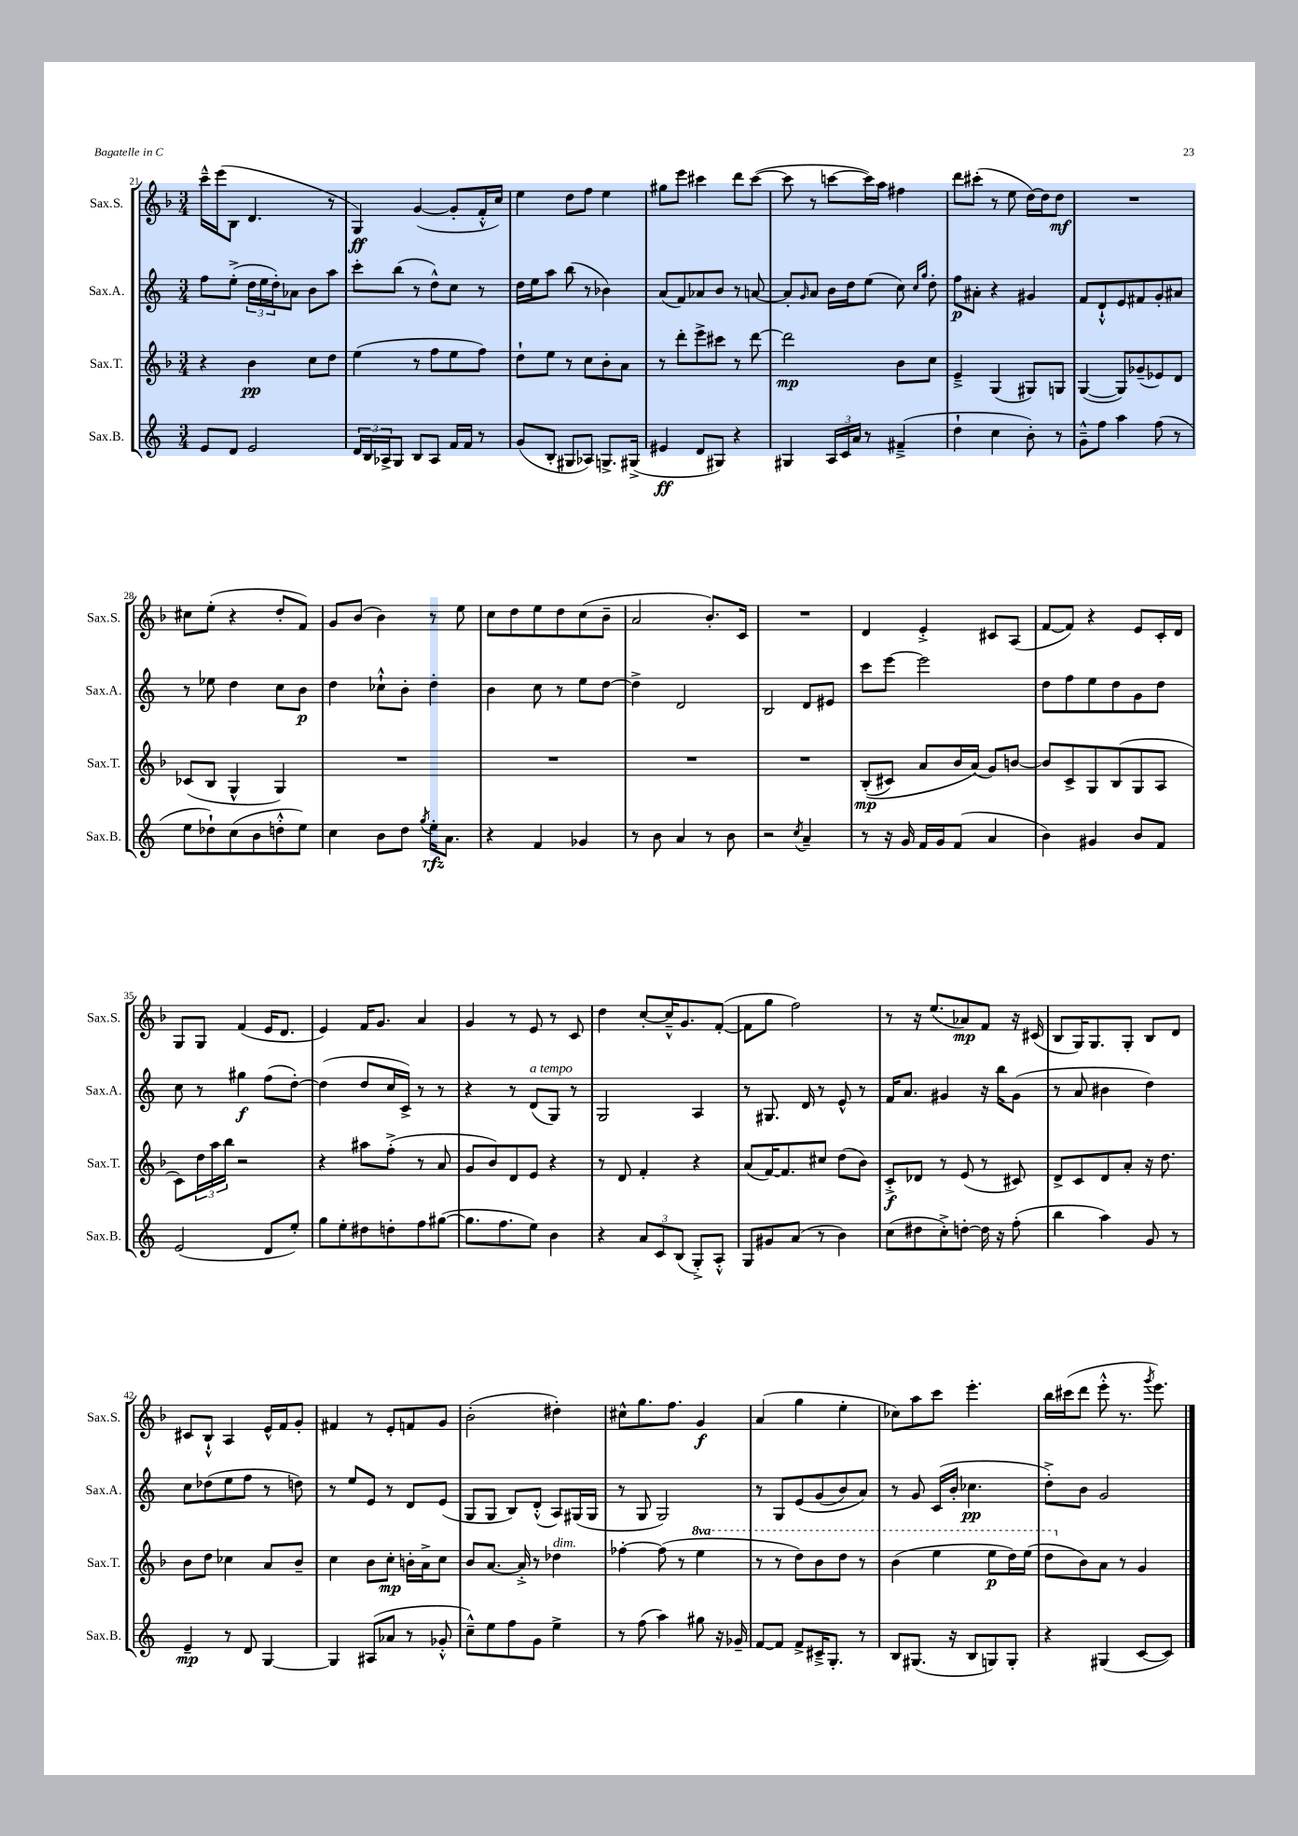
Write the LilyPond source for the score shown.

<<
\new StaffGroup <<
\new Staff = "s0" \with { instrumentName = "Sax.S." shortInstrumentName = "Sax.S." } {
    \clef treble \key f \major \numericTimeSignature \time 3/4
    c'''16---^ e'''16( bes8 d'4. r8 |
    g4\ff) g'4~( g'8-. f'16-.-^ c''16) |
    e''4 d''8 f''8 e''4 |
    gis''8 e'''8 cis'''4 d'''8 cis'''8~( |
    cis'''8 r8 c'''8~ c'''16) a''16 fis''4 |
    d'''8 cis'''8-.( r8 e''8 d''16~) d''16 d''8\mf |
    R2. |
    cis''8 e''8-.( r4 d''8-. f'8) |
    g'8 bes'8( bes'4) r8 e''8 |
    c''8 d''8 e''8 d''8 c''8( bes'8-- |
    a'2 bes'8.-.) c'16 |
    R2. |
    d'4 e'4-.-> cis'8 a8( |
    f'8~ f'8) r4 e'8 c'16-. d'16 |
    g8 g8 f'4( e'16 d'8. |
    e'4) f'16 g'8. a'4 |
    g'4 r8 e'8 r8 c'8 |
    d''4 c''8~-. c''16---^ g'8. f'8~-.( |
    f'8 g''8 f''2) |
    r8 r16 e''8.( aes'8\mp) f'8 r16 cis'16( |
    bes8 g16) g8. g8-. bes8 d'8 |
    cis'8 bes8-!-^ a4 e'16-^ f'16 g'8-. |
    fis'4 r8 e'8-. f'8 g'8 |
    bes'2-.( dis''4-.) |
    cis''8-^ g''8. f''8. g'4\f |
    a'4( g''4 e''4-. |
    ces''8) a''8 c'''8 e'''4.-. |
    bes''16 cis'''16( d'''8 e'''8-.-^ r8. \acciaccatura { g'''8 } e'''8.) \bar "|." |
}
\new Staff = "s1" \with { instrumentName = "Sax.A." shortInstrumentName = "Sax.A." } {
    \clef treble \key c \major \numericTimeSignature \time 3/4
    f''8 e''8-.->( \tuplet 3/2 { d''16 e''16 d''16-.) } aes'8 b'8 a''8 |
    c'''8-. b''8( r8 d''8-^) c''8 r8 |
    d''16 e''16 a''8 b''8( r8 bes'4) |
    a'8( f'8) aes'8 b'8 r8 a'8~ |
    a'8-. \grace { g'16 } a'8 b'16 d''16 e''8( c''8) \grace { c''16 g''16 } d''8-. |
    f''8\p ais'8-. r4 gis'4 |
    f'8 d'8-!-^ e'8 fis'8 g'8-. ais'8 |
    r8 ees''8 d''4 c''8 b'8\p |
    d''4 ces''8-!-^ b'8-. d''4-. |
    b'4 c''8 r8 e''8 d''8~ |
    d''4-> d'2 |
    b2 d'8 eis'8 |
    c'''8 e'''8~ e'''2 |
    d''8 f''8 e''8 d''8 g'8 d''8 |
    c''8 r8 gis''4\f f''8( d''8~-.) |
    d''4( d''8 c''16 c'16->) r8 r8 |
    r4 r8 d'8^\markup { \italic "a tempo" }( g8) r8 |
    g2 a4 |
    r8 gis8. d'16 r8 e'8-^ r8 |
    f'16 a'8. gis'4 r16 b''16 gis'8( |
    r8 a'8 bis'4 d''4) |
    c''8 des''8( e''8 f''8 r8 d''8) |
    r8 e''8 e'8 r8 d'8 e'8( |
    g8 g8 b8) d'8-.-^( a8) gis16( gis16 |
    r8 g8 g2) |
    r8 g8 e'8\( g'8( b'8) a'8\) |
    r8 g'8 c'16( b'16-. ces''4.\pp |
    d''8-.->) b'8 g'2 \bar "|." |
}
\new Staff = "s2" \with { instrumentName = "Sax.T." shortInstrumentName = "Sax.T." } {
    \clef treble \key f \major \numericTimeSignature \time 3/4 \set Staff.ottavationMarkups = #ottavation-simple-ordinals
    r4 bes'4\pp c''8 d''8 |
    e''4( r8 f''8 e''8 f''8) |
    d''8-! e''8 r8 c''8 bes'8-. a'8 |
    r8 d'''8-. e'''8-> cis'''8 r8 d'''8~ |
    d'''2\mp bes'8 c''8 |
    e'4---> g4( gis8) g8 |
    g4~( g8) ges'8--( ees'8) d'8 |
    ces'8( bes8 g4-^ g4) |
    R2. |
    R2. |
    R2. |
    R2. |
    bes8-.\mp(\( cis'8) a'8 bes'16 a'16(\) g'8) b'8~ |
    b'8 c'8-> g8 bes8( g8 a8 |
    c'8) \tuplet 3/2 { d''16 a''16 bes''16 } r2 |
    r4 ais''8 f''8-.->( r8 a'8 |
    g'8 bes'8) d'8 e'8 r4 |
    r8 d'8 f'4-. r4 |
    a'8( f'16~) f'8. cis''8 d''8( bes'8) |
    c'8-.->\f des'8 r8 e'8( r8 cis'8) |
    d'8-> c'8 d'8 a'8-. r16 d''8. |
    bes'8 d''8 ces''4 a'8 bes'8-- |
    c''4 bes'8 c''8-.\mp b'16-. a'16-> c''8 |
    bes'8 a'8.~ a'16-.-> r8 des''4^\markup { \italic "dim." } |
    fes''4~-. fes''8( r8 \ottava #1 e'''4 |
    r8 r8 d'''8) bes''8 d'''8 r8 |
    bes''4( e'''4 e'''8\p d'''16) e'''16( |
    d'''8 \ottava #0 bes'8) a'8 r8 g'4 \bar "|." |
}
\new Staff = "s3" \with { instrumentName = "Sax.B." shortInstrumentName = "Sax.B." } {
    \clef treble \key c \major \numericTimeSignature \time 3/4
    e'8 d'8 e'2 |
    \tuplet 3/2 { d'16 b16 aes16-> } g8 b8 aes8 f'16 f'16 r8 |
    g'8( b8-. gis8 aes8) g8.-> gis16->( |
    eis'4\ff d'8 gis8) r4 |
    gis4 \tuplet 3/2 { a16 c'16 a'16 } r8 fis'4--->( |
    d''4-! c''4 b'8-.) r8 |
    g'8---^ f''8 a''4 f''8( r8 |
    e''8 des''8-!) c''8( b'8 d''8-.-^ e''8) |
    c''4 b'8 d''8 \acciaccatura { g''8 } e''16-.\rfz a'8. |
    r4 f'4 ges'4 |
    r8 b'8 a'4 r8 b'8 |
    r2 \acciaccatura { c''8 } a'4-- |
    r8 r16 g'16 f'16 g'16 f'8( a'4 |
    b'4) gis'4 b'8 f'8 |
    e'2( d'8 e''8-.) |
    g''8 e''8-. dis''8 d''8-. f''8 gis''8~( |
    gis''8. f''8. e''8) b'4 |
    r4 \tuplet 3/2 { a'8 c'8 b8( } g8-.->) a8-.-^ |
    g8 gis'8 a'8( r8 b'4) |
    c''8( dis''8 c''8-.->) d''8~-. d''16 r16 f''8-.( |
    b''4 a''4) g'8 r8 |
    e'4--\mp r8 d'8 g4~ |
    g4 ais8( aes'8 r8 ges'8-.-^ |
    c''8---^) e''8 f''8 g'8 e''4-> |
    r8 f''8( a''4) gis''8 r16 ges'16-- |
    f'8~ f'8 f'8-> cis'16---> g8.-. r8 |
    b8 gis8.( r16 b8 g8) g8-. |
    r4 gis4( c'8~ c'8) \bar "|." |
}
>>
>>
\layout { \context { \Score currentBarNumber = #21 } }
